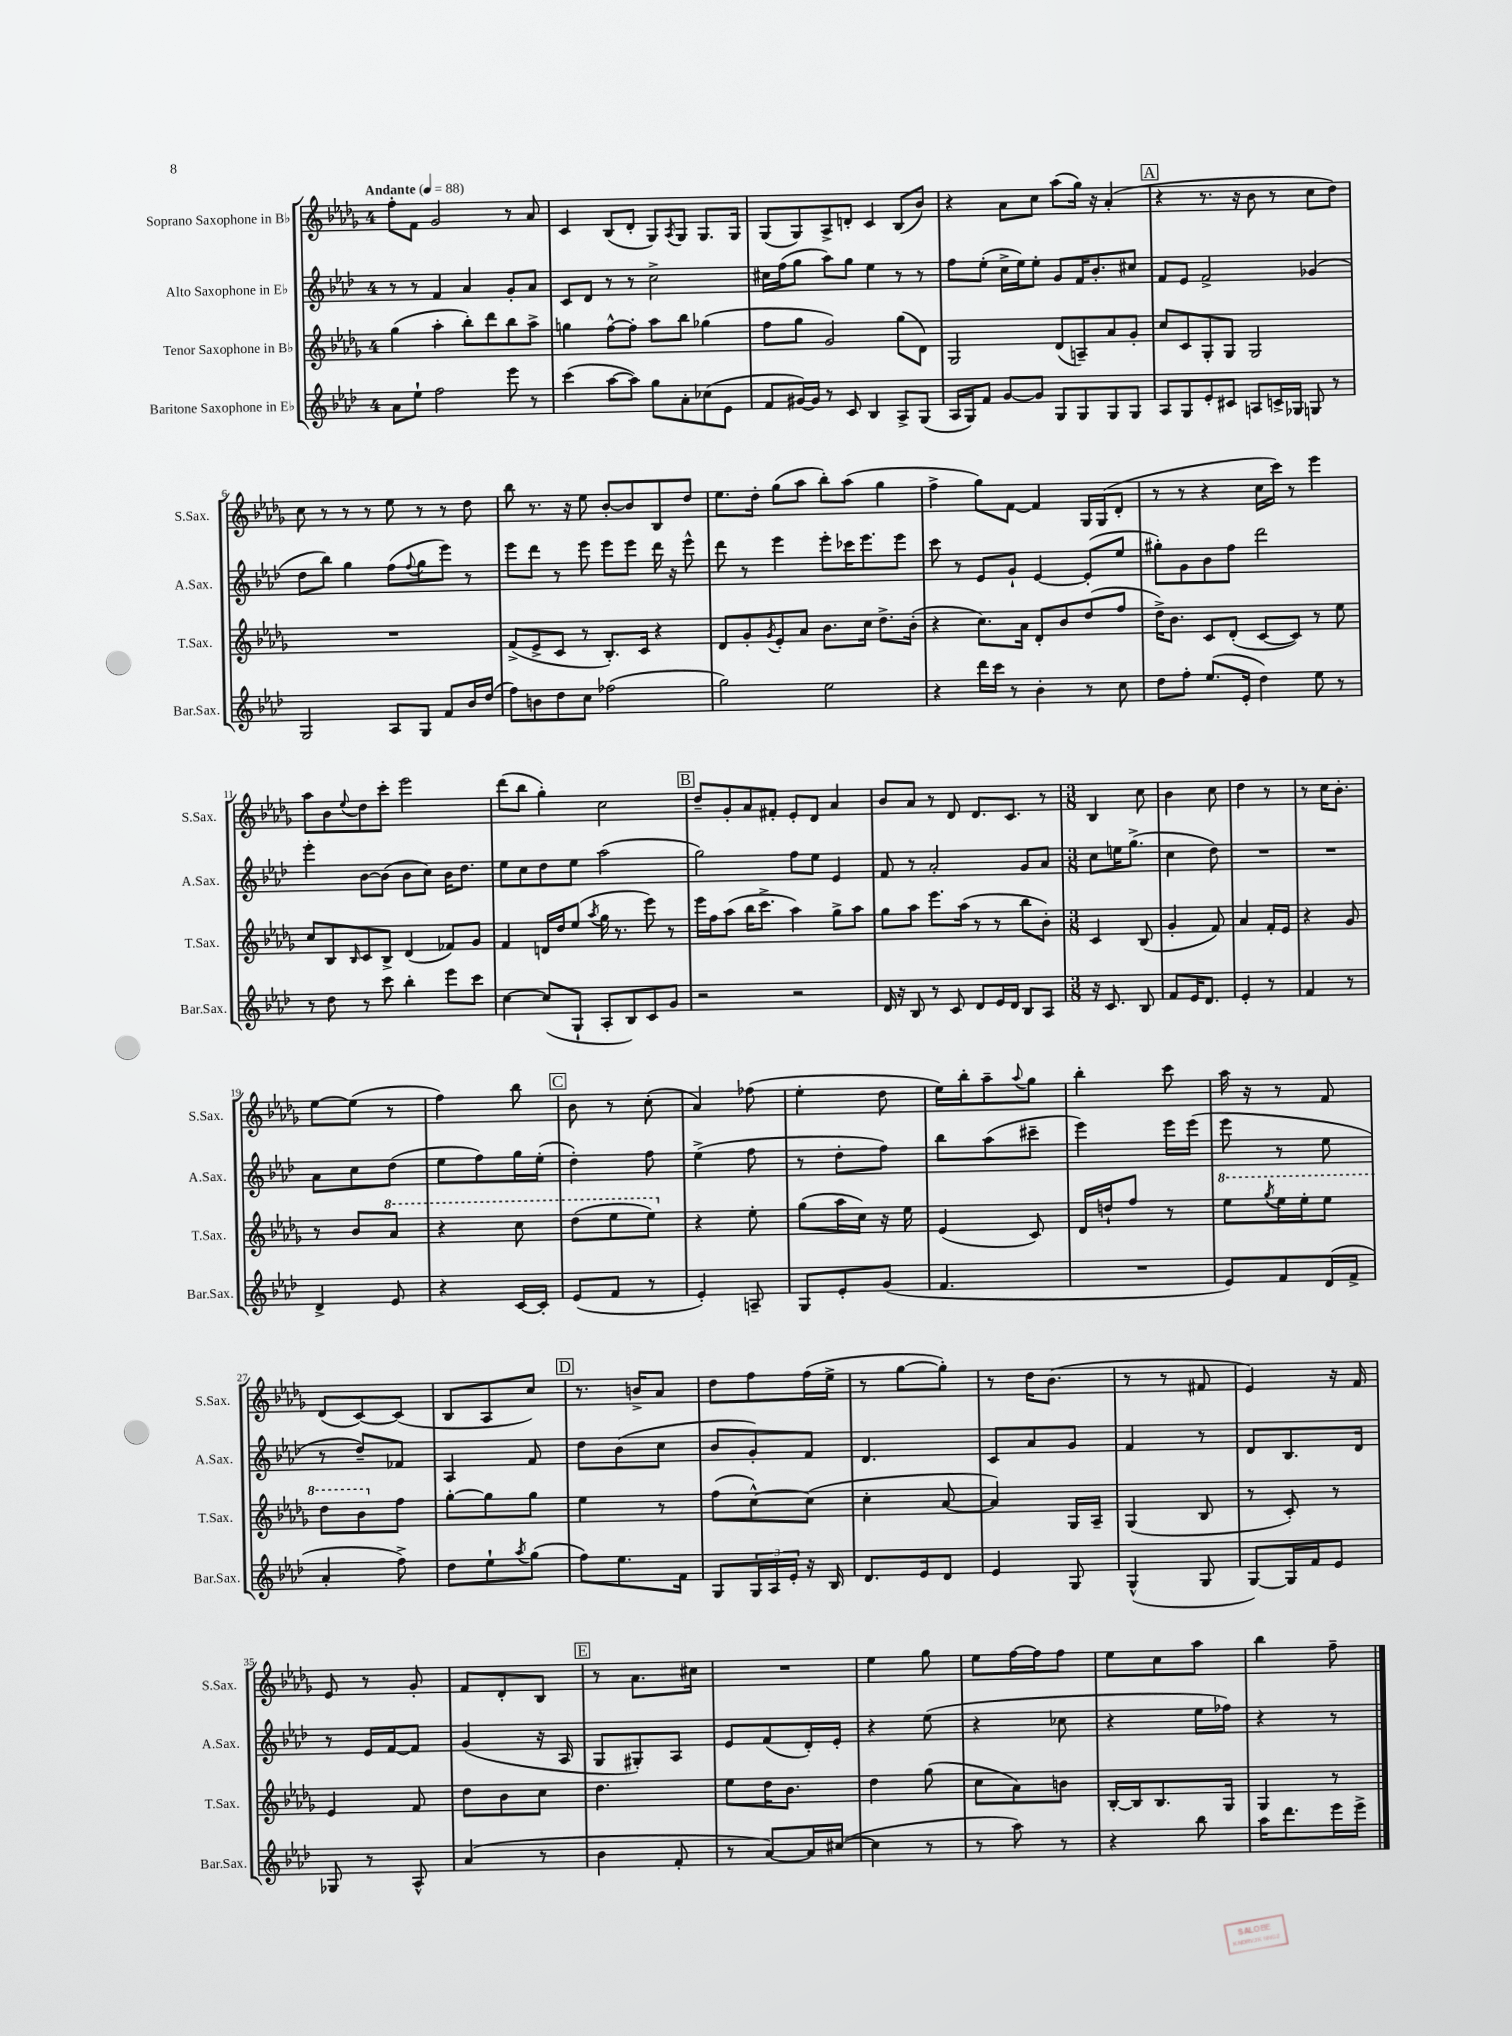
<<
\new StaffGroup <<
\new Staff = "s0" \with { instrumentName = "Soprano Saxophone in Bb" shortInstrumentName = "S.Sax." } {
    \clef treble \key des \major \once \override Staff.TimeSignature.style = #'single-digit \time 4/4 \tempo "Andante" 4 = 88
    f''8-. f'8 ges'2 r8 aes'8 |
    c'4 bes8( des'8-. ges8) \acciaccatura { aes8 } ges8 ges8. ges16 |
    ges8( ges8) aes8-> d'8-. c'4 bes8( bes'8) |
    r4 aes'8 c''8 aes''8( ges''16) r16 aes'4-.( |
    \mark \markup { \box "A" } r4 r8. r16 bes'8 r8 c''8 des''8) |
    c''8 r8 r8 r8 ees''8 r8 r8 des''8 |
    bes''8 r8. r16 ees''8 bes'8~-. bes'8 bes8 des''8 |
    ees''8. des''16-. ges''8( aes''8 bes''8-.) aes''8( ges''4 |
    f''4-> ges''8) f'8~ f'4 ges16 ges16( des'8-. |
    r8 r8 r4 c''16 c'''16) r8 ees'''4 |
    aes''8 bes'8 \appoggiatura { ees''8 } des''8 c'''8-. ees'''2 |
    des'''8( bes''8 ges''4-.) c''2 |
    \mark \markup { \box "B" } des''8-- ges'8-. aes'8 fis'8-. ees'8-. des'8 aes'4 |
    bes'8 aes'8 r8 des'8 des'8. c'8. r8 |
    \numericTimeSignature \time 3/8 bes4 c''8 |
    bes'4 c''8 |
    des''4 r8 |
    r8 c''16 bes'8.-. |
    ees''8~ ees''8( r8 |
    f''4) bes''8 |
    \mark \markup { \box "C" } bes'8 r8 c''8-.( |
    aes'4) fes''8( |
    ees''4-. des''8 |
    ees''16) bes''16-. aes''8-- \appoggiatura { aes''8 } ges''8 |
    bes''4-. c'''8 |
    aes''16 r16 r8 f'8 |
    des'8( c'8~) c'8( |
    bes8 aes8 c''8) |
    \mark \markup { \box "D" } r8. b'16-> aes'8 |
    des''8 f''8 f''16( ees''16-> |
    r8 ges''8~ ges''8-.) |
    r8 des''16 bes'8.( |
    r8 r8 fis'8 |
    ees'4) r16 f'16 |
    ees'8 r8 ges'8-. |
    f'8 des'8-. bes8 |
    \mark \markup { \box "E" } r8 aes'8. cis''16 |
    R4. |
    ees''4 ges''8 |
    ees''8 f''16~ f''16 f''8 |
    ees''8 c''8 aes''8 |
    bes''4 f''8-- \bar "|." |
}
\new Staff = "s1" \with { instrumentName = "Alto Saxophone in Eb" shortInstrumentName = "A.Sax." } {
    \clef treble \key aes \major \once \override Staff.TimeSignature.style = #'single-digit \time 4/4
    r8 r8 f'4 aes'4 g'8-. aes'8 |
    c'8 des'8 r8 r8 c''2-> |
    cis''16 f''16( g''8 aes''8) g''8 ees''4 r8 r8 |
    f''8 ees''8-.( c''16-> ees''16) ees''8-. g'8 f'16 bes'8.-. cis''8 |
    \mark \markup { \box "A" } f'8 ees'8 f'2-> ges'4( |
    des''8 bes''8) g''4 f''8( \appoggiatura { f''8 } g''8 ees'''8) r8 |
    ees'''8 des'''8 r8 ees'''8 ees'''8 ees'''8 des'''16 r16 ees'''8-^ |
    des'''8 r8 ees'''4 ees'''8-. ces'''16 ees'''8. ees'''8 |
    c'''8 r8 ees'8 g'8-! ees'4~ ees'8-.( ees''8 |
    gis''8-.) g'8 bes'8 f''8 des'''2 |
    ees'''4-. bes'8~ bes'8( bes'8 c''8) bes'16 des''8. |
    ees''8 c''8 des''8 ees''8 aes''2( |
    \mark \markup { \box "B" } g''2) f''8 ees''8 ees'4 |
    f'8 r8 aes'2-. g'8 aes'8 |
    \numericTimeSignature \time 3/8 c''8 e''16 g''8.->( |
    c''4 des''8) |
    R4. |
    R4. |
    aes'8 c''8 des''8( |
    ees''8 f''8) g''16 ees''16-.( |
    \mark \markup { \box "C" } des''4-.) f''8 |
    ees''4->( f''8 |
    r8 des''8-. f''8) |
    bes''8 aes''8( cis'''8-- |
    ees'''4) ees'''16 ees'''16( |
    ees'''8 r8 ees''8 |
    r8 des''8--) fes'8 |
    aes4 f'8 |
    \mark \markup { \box "D" } des''8 bes'8( c''8 |
    bes'8 g'8-.) f'8 |
    des'4. |
    c'8 aes'8 g'8 |
    f'4 r8 |
    des'8 bes8. des'16 |
    r8 ees'16 f'16~ f'8 |
    g'4( r16 aes16 |
    \mark \markup { \box "E" } g8 gis8-.) aes8 |
    ees'8 f'8( des'16-.) ees'16-. |
    r4 ees''8( |
    r4 ces''8 |
    r4 ees''16 fes''16) |
    r4 r8 \bar "|." |
}
\new Staff = "s2" \with { instrumentName = "Tenor Saxophone in Bb" shortInstrumentName = "T.Sax." } {
    \clef treble \key des \major \once \override Staff.TimeSignature.style = #'single-digit \time 4/4
    ges''4( aes''4-. bes''8-.) des'''8 bes''8 aes''8-> |
    g''4 f''8~-^ f''8-. aes''8 bes''8 ges''4( |
    f''8 ges''8 ges'2) ges''8( des'8) |
    ges2 des'8( a8--) aes'8 ges'8-. |
    \mark \markup { \box "A" } c''8 c'8 ges8-. ges8 ges2 |
    R1 |
    f'8->( ees'8-> c'8 r8 bes8.-.) c'16 r4 |
    des'8 ges'8-. \acciaccatura { ges'8 } ees'8-. aes'8 bes'8. c''16 des''8.-> bes'16-.( |
    r4 c''8.) aes'16 des'8-. bes'8 des''8( f''8 |
    des''16->) bes'8. c'8 des'8-.( c'8~ c'8) r8 ees''8 |
    c''8 bes8 \grace { bes16 } c'8 bes8-> des'4( fes'8) ges'8 |
    f'4 d'16 des''16 ees''8( \acciaccatura { aes''8 } ges''16 r8. ees'''8) r8 |
    \mark \markup { \box "B" } ees'''16 f''16 aes''8( bes''16 c'''8.-> aes''4) ges''8-> aes''8 |
    ges''8 aes''8 ees'''8. aes''16( r8 r8 bes''8 bes'8-.) |
    \numericTimeSignature \time 3/8 c'4 bes8( |
    ges'4-. f'8) |
    aes'4 f'16-. ees'16 |
    r4 ges'8 |
    r8 bes'8 \ottava #1 aes''8 |
    r4 c'''8 |
    \mark \markup { \box "C" } des'''8( ees'''8 ees'''8) \ottava #0 |
    r4 ees''8-. |
    ges''8( aes''16 c''16) r16 ees''16 |
    ees'4( c'8) |
    des'16 d''16-! f''8 r8 |
    \ottava #1 ees'''8 \acciaccatura { ges'''8 } ees'''16 ees'''16-. ees'''8 |
    des'''8 bes''8 \ottava #0 f''8 |
    ges''8~-. ges''8 ges''8 |
    \mark \markup { \box "D" } ees''4 r8 |
    f''8( c''8~-^) c''8( |
    c''4-. aes'8~ |
    aes'4) ges16 aes16-- |
    ges4( bes8 |
    r8 c'8-.) r8 |
    ees'4 f'8 |
    des''8 bes'8 c''8 |
    \mark \markup { \box "E" } des''4. |
    ees''8 des''16 bes'8. |
    des''4 ges''8( |
    c''8 aes'8) b'8 |
    bes16~-. bes16 bes8. ges16 |
    ges4 r8 \bar "|." |
}
\new Staff = "s3" \with { instrumentName = "Baritone Saxophone in Eb" shortInstrumentName = "Bar.Sax." } {
    \clef treble \key aes \major \once \override Staff.TimeSignature.style = #'single-digit \time 4/4
    aes'8 ees''8-! f''2 ees'''8 r8 |
    c'''4( aes''8~ aes''8) g''8 aes'8-. ces''8( ees'8 |
    f'8 gis'16~) gis'16 r8 c'8 bes4 aes8-> g8( |
    aes16 g16) f'8 g'8~ g'8 g8 g8 g8 g8 |
    \mark \markup { \box "A" } aes8 g8 ees'8-. cis'8 a8 c'16-> ges16 g8 r8 |
    g2 aes8 g8 f'8 bes'16 des''16( |
    f''8) b'8 des''8 c''8 fes''2( |
    g''2) ees''2 |
    r4 des'''16 c'''16 r8 bes'4-. r8 c''8 |
    des''8 f''8-. ees''8.( ees'16-. des''4) ees''8 r8 |
    r8 des''8 r8 c'''8 bes''4-. ees'''8 c'''8 |
    c''4~ c''8( g8-! aes8-. bes8) c'8 g'8 |
    \mark \markup { \box "B" } r2 r2 |
    des'16 r16 bes8 r8 c'8 des'8 ees'16 des'16 bes8 aes8 |
    \numericTimeSignature \time 3/8 r16 c'8. bes8 |
    f'8 ees'16 des'8. |
    ees'4-. r8 |
    f'4 r8 |
    des'4-> ees'8 |
    r4 c'16~ c'16-. |
    \mark \markup { \box "C" } ees'8( f'8 r8 |
    ees'4-.) a8-- |
    g8 ees'8-. g'8( |
    f'4. |
    R4. |
    ees'8) f'8 des'16( f'16-> |
    aes'4-. f''8->) |
    des''8 ees''8-! \acciaccatura { aes''8 } g''8( |
    \mark \markup { \box "D" } f''8) ees''8. f'16 |
    g8 \tuplet 3/2 { g16 aes16 ees'16-. } r16 bes16 |
    des'8. ees'16 des'8 |
    ees'4 g8 |
    g4-^( g8 |
    g8~) g16 f'16 ees'8 |
    ges8 r8 aes8-^ |
    aes'4( r8 |
    \mark \markup { \box "E" } bes'4 f'8-. |
    r8 aes'8~) aes'16 cis''16~( |
    cis''4 r8 |
    r8 aes''8) r8 |
    r4 bes''8 |
    aes''16 des'''8. ees'''16 ees'''16-> \bar "|." |
}
>>
>>
